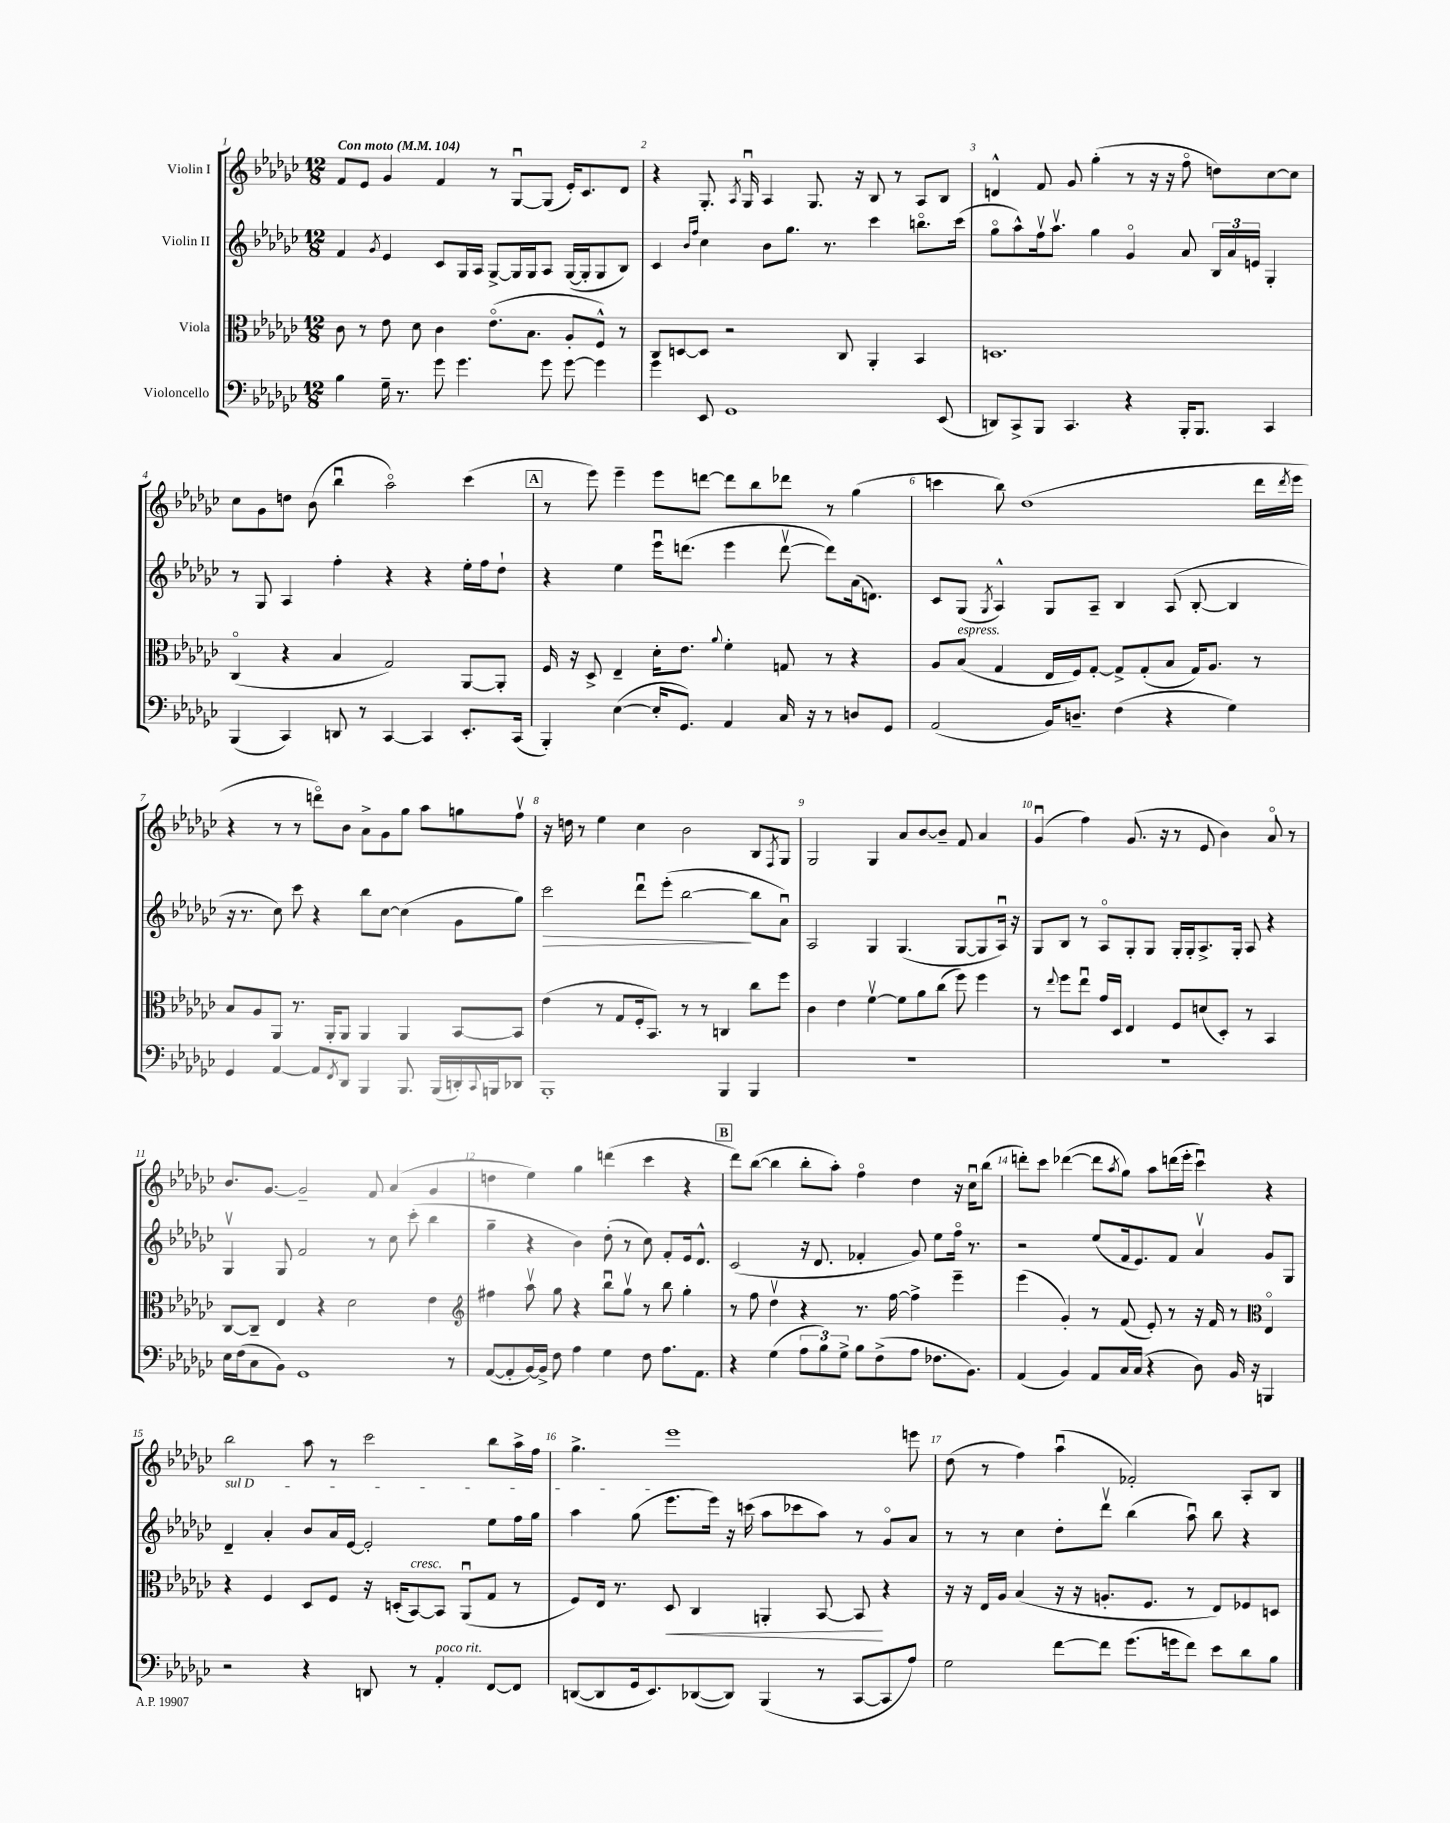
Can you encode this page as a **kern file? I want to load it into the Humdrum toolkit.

**kern	**kern	**kern	**kern
*staff4	*staff3	*staff2	*staff1
*clefF4	*clefC3	*clefG2	*clefG2
*k[b-e-a-d-g-c-]	*k[b-e-a-d-g-c-]	*k[b-e-a-d-g-c-]	*k[b-e-a-d-g-c-]
*M12/8	*M12/8	*M12/8	*M12/8
*MM104	*MM104	*MM104	*MM104
4B-\	8c-\	4f/	8f/L
.	8r	.	8e-/J
.	.	8qg-/	.
16G-~\	8e-\	4e-/	4g-/
8.r	.	.	.
.	8d-\	.	.
8g-\	4c-\	8c-/L	4f/
4.g-\	.	16G-/L	.
.	.	16A-/JJ	.
.	(8.e-o\L	[8G-^/L	8r
.	.	16G-/]L	[8G-u/L
.	8.B-\J	16G-/J	.
8g-\	.	8A-/J	(8G-/]J
[8g-\	8A-'/L	([16G-/LL	16e-'/LK)
.	.	16G-'/]J	8.c-/
4g-\]	8F^^/J)	8G-/	.
.	8r	8B-/J)	8d-/J
=	=	=	=
4g-\	8C-/L	4c-/	4r
.	[8D/	.	.
.	.	16qqb-/LL	.
.	.	16qqff/JJ	.
8EE-/	8D/]J	4cc-\	8.G-'/
1GG-	2r	.	.
.	.	.	8qA-/
.	.	.	16G-u/
.	.	8b-\L	4A-/
.	.	8.gg-\J	.
.	.	.	8.G-/
.	.	8.r	.
.	8C-/	.	.
.	.	.	16r
.	4AA-'/	4ccc-\	8B-/
.	.	.	8r
.	4BB-/	8.bbo\L	8A-/L
(8EE-/	.	.	8B-/J
.	.	(16ccc-\Jk	.
=	=	=	=
8DD/L)	1.D	8gg-o\L	4d^^/
8CC-^/	.	8aa-^^\)	.
8BBB-/J	.	16ffv\k	8f/
.	.	8.aa-v\J	.
4.CC-/	.	.	8g-/
.	.	4gg-\	(4gg-'\
4r	.	4g-o/	8r
.	.	.	16r
.	.	.	16r
16BBB-'/LK	.	8a-/	8ffo\
8.BBB-/J	.	.	.
.	.	24B-/LL	8dd\L)
.	.	24a-/	.
.	.	24e/JJ	.
4CC-/	.	4G-'/	[8cc-\
.	.	.	8cc-\]J
=	=	=	=
(4BBB-/	(4C-o/	8r	8cc-\L
.	.	8G-/	8g-\
4CC-/)	4r	4A-/	8dd\J
.	.	.	(8b-\
8DD/	4B-/	4ff'\	4bb-u\
8r	.	.	.
[4CC-/	2G-/)	4r	2aa-o\)
4CC-/]	.	4r	.
8.EE-'/L	[8AA-/L	16ee-'\LL	(4ccc-\
.	.	16ff\J	.
.	8AA-'/]J	8dd-`\J	.
(16CC-/Jk	.	.	.
=	=	=	=
4BBB-'/)	16F/	4r	8r
.	16r	.	.
.	8D-^/	.	8eee-\)
([4E-\	4E-~/	4ee-\	4eee-~\
16E-'/]LK	16d-'\LK	16eee-u\LK	8eee-\L
8.GG-/J)	8.e-\J	(8.ddd\J	.
.	.	.	[8ddd\J
.	8qqa-/	.	.
4AA-/	4f'\	4eee-\	8ddd\]L
.	.	.	8bb-\
16C-/	8G/	[8dddv\	8ddd-\J
16r	.	.	.
8r	8r	8ddd\]L)	8r
8D/L	4r	(16a-\k	(4gg-\
.	.	8.d\J)	.
8GG-/J	.	.	.
=	=	=	=
(2AA-/	8A-/L	8c-/L	4ccc\
.	(8B-/J	(8G-/J	.
.	.	8qG-/	.
.	4G-/	4A-^^/)	8bb-\)
.	.	.	(1dd-
16BB-/LK)	16E-/LL	8G-/L	.
8.D~/J	16F/J)	.	.
.	[8G-'/J	8A-~/J	.
(4F\	8G-^/]L	4B-/	.
.	(8G-'/	.	.
4r	8B-/J	(8A-/	.
.	16G-/LK)	[8B-'/	.
.	8.A-/J	.	.
4G-\)	.	4B-/]	.
.	8r	.	16ddd-\LL
.	.	.	8qddd-/
.	.	.	16eee-\JJ
=	=	=	=
4GG-/	8B-/L	16r	4r
.	.	8.r	.
.	8A-/	.	.
[4AA-/	8AA-/J	8cc-\)	8r
.	8.r	8ccc-\	8r
8AA-/]L	.	4r	8dddo\L)
.	16AA-'/LK	.	.
8qFF/	.	.	.
8DD-/J	8AA-/J	.	8b-\J
4BBB-/	4AA-/	8bb-\L	8a-^\L
.	.	[8cc-\J	8g-\
8.BBB-/	4AA-/	(4cc-\]	8gg-\J
.	.	.	8aa-\L
(16BBB-/LL	.	.	.
16DD'/)	[8BB-/L	8g-\L	8gg\
8qqCC-/	.	.	.
16BBB/J	.	.	.
8DD-/J	8BB-/]J	8gg-\J)	8ffv\J
=	=	=	=
1BBB-'	(4e-\	2ccc-\	16r
.	.	.	16dd\
.	.	.	8r
.	8r	.	4ee-\
.	8G-/L	.	.
.	16F'/k	8ddd-u\L	4cc-\
.	8.BB-/J)	.	.
.	.	(8eee-'\J	.
.	8r	[2bb-\	2b-\
.	8r	.	.
4BBB-/	4C/	.	.
4BBB-/	8cc-\L	8bb-\]L	8B-/L
.	.	.	8qF/
.	8ff\J	8a-u\J)	8G-/J
=	=	=	=
1.r	4c-\	2A-/	2G-/
.	4e-\	.	.
.	[4fv\	4G-/	4G-/
.	8f\]L	(4.G-/	8a-/L
.	8a-\	.	[8b-/
.	(8cc-\J	.	8b-~/]J
.	8ff\)	[8G-/L	8f/
.	4ff\	8G-/]	4a-/
.	.	16A-u/Jk)	.
.	.	16r	.
=	=	=	=
1.r	8r	8G-/L	(4g-u/
.	8qqee-/	.	.
.	8ff\L	8B-/J	.
.	8ee-u\J	8r	4ff\)
.	16g-/LL	8A-o/L	.
.	16D-/JJ	.	.
.	4E-/	8G-'/	(8.g-/
.	.	8G-/J	.
.	.	.	16r
.	8F/L	16G-'/LL	8r
.	.	16G-'/J	.
.	(8d/	8.A-^/	8e-/
.	8D-'/J)	.	4b-\)
.	.	16G-'/Jk	.
.	8r	8A-/	.
.	4BB-/	4r	8a-o/
.	.	.	8r
=	=	=	=
16E-\LL	[8C-/L	4G-v/	8.b-/L
(16F\J	.	.	.
8C-\	8C-~/]J	.	.
.	.	.	[8.g-/J
8BB-\J)	4E-/	8G-/	.
1GG-	.	2f/	2g-~/]
.	4r	.	.
.	2d-\	.	.
.	.	8r	8f/
.	.	8cc-\	(4a-/
.	.	(8ccc-'\	.
.	4e-\	4bb-\	4g-/
8r	.	.	.
=	=	=	=
*	*clefG2	*	*
([8AA-/L	4ff#\	4gg-~\	4dd\
8AA-'/]	.	.	.
[16BB-/L)	8aa-v\	4r	4ee-\)
16BB-^/]JJ	.	.	.
8F\	8gg-\	.	.
4A-\	4r	4b-\)	4gg-\
4G-\	8bb-u\L	(8dd-'\	(4ddd\
.	8gg-v\J	8r	.
8F\	8r	8cc-\)	4ccc-\
8.A-\L	8bb-\	8f'/L	.
.	4gg-'\	16e-/k	4r
8.AA-\J	.	8.d-^^/J	.
=	=	=	=
4r	8r	(2c-/	8ddd-\L)
.	8ff\	.	([8bb-\J
(4G-\	4dd-v\	.	4bb-\]
12A-\L	4r	16r	8bb-'\L
.	.	8.d-/	.
12B-\)	.	.	.
.	.	.	8aa-'\J)
12G-^\J	.	.	.
8B-\L	8.r	4f-'/	4ffo\
(8F^\	.	.	.
.	[16ff\	.	.
8A-\J	4ff^\]	8g-/)	4dd-\
8.F-\L	.	8ee-\L	.
.	4eee-~\	16ffo\Jk	16r
8.BB-\J)	.	8.r	16cc-u\LK
.	.	.	(8bb-\J
=	=	=	=
(4AA-/	(4eee-\	2r	8ddd'\L)
.	.	.	8ccc-\J
4BB-/)	4g-'/)	.	([4ddd-\
8AA-/L	8r	(8ee-/L	8ddd-\]L
.	.	.	8qaa-/
16C-/L	(8f/	16f/k	8gg-\J)
(16C-/JJ	.	8.e-/)	.
4r	8e-'/)	.	8aa-\L
.	8r	8f/J	(16ddd\L
.	.	.	16eee-'\JJ
8D-\)	16r	4a-v/	4ccc-u\)
.	16f/	.	.
16BB-/	8r	.	.
16r	.	.	.
*	*clefC3	*	*
4BBB/	4E-o/	8g-/L	4r
.	.	8G-/J	.
=	=	=	=
2r	4r	4d-~/	2bb-\
.	4F/	4a-'/	.
4r	8D-/L	8b-/L	8aa-\
.	8F/J	16a-/L	8r
.	.	[16e-/JJ	.
8DD/	16r	2e-'/]	2ccc-\
.	(16D'/LK	.	.
8r	[8BB-/)	.	.
4AA-'/	8BB-/]J	.	.
.	(8AA-u/L	.	.
[8FF/L	8G-/J	8ee-\L	8bb-\L
8FF/]J	8r	16ff\L	16aa-^\L
.	.	16gg-\JJ	16ff\JJ
=	=	=	=
([8DD/L	8F/L)	4aa-\	4.gg-^\
8DD/]	16E-/Jk	.	.
.	8.r	.	.
16GG-/k	.	(8gg-\	.
8.EE-/)	.	.	.
.	8D-/	8.eee-\L	1eee-
([8DD-/	4C-/	.	.
.	.	16eee-\Jk)	.
8DD-/]J)	.	16r	.
.	.	(16ccc\	.
(4BBB-/	4AA'/	8aa-\L	.
.	.	8ccc-\	.
8r	[8BB-/	8aa-\J)	.
[8CC-/L	8BB-/]	8r	.
8CC-/]	4r	8g-o/L	.
8A-/J)	.	8a-/J	8eee\
=	=	=	=
2G-\	16r	8r	(8dd-\
.	16r	.	.
.	16E-/LL	8r	8r
.	16A-/JJ	.	.
.	(4B-/	4cc-\	4ff\)
[8f\L	16r	8dd-'\L	(4aa-u\
.	16r	.	.
8f\]J	8.A'/L	8ddd-v\J	.
(8.g-\L	.	(4bb-\	2f-'/)
.	8.F/J	.	.
16g\k	.	.	.
8f\J)	8r	8aa-u\)	.
8e-\L	8E-/L)	8bb-\	.
8d-\	8F-/	4r	8A-'/L
8B-\J	8D/J	.	8B-/J
==	==	==	==
*-	*-	*-	*-
